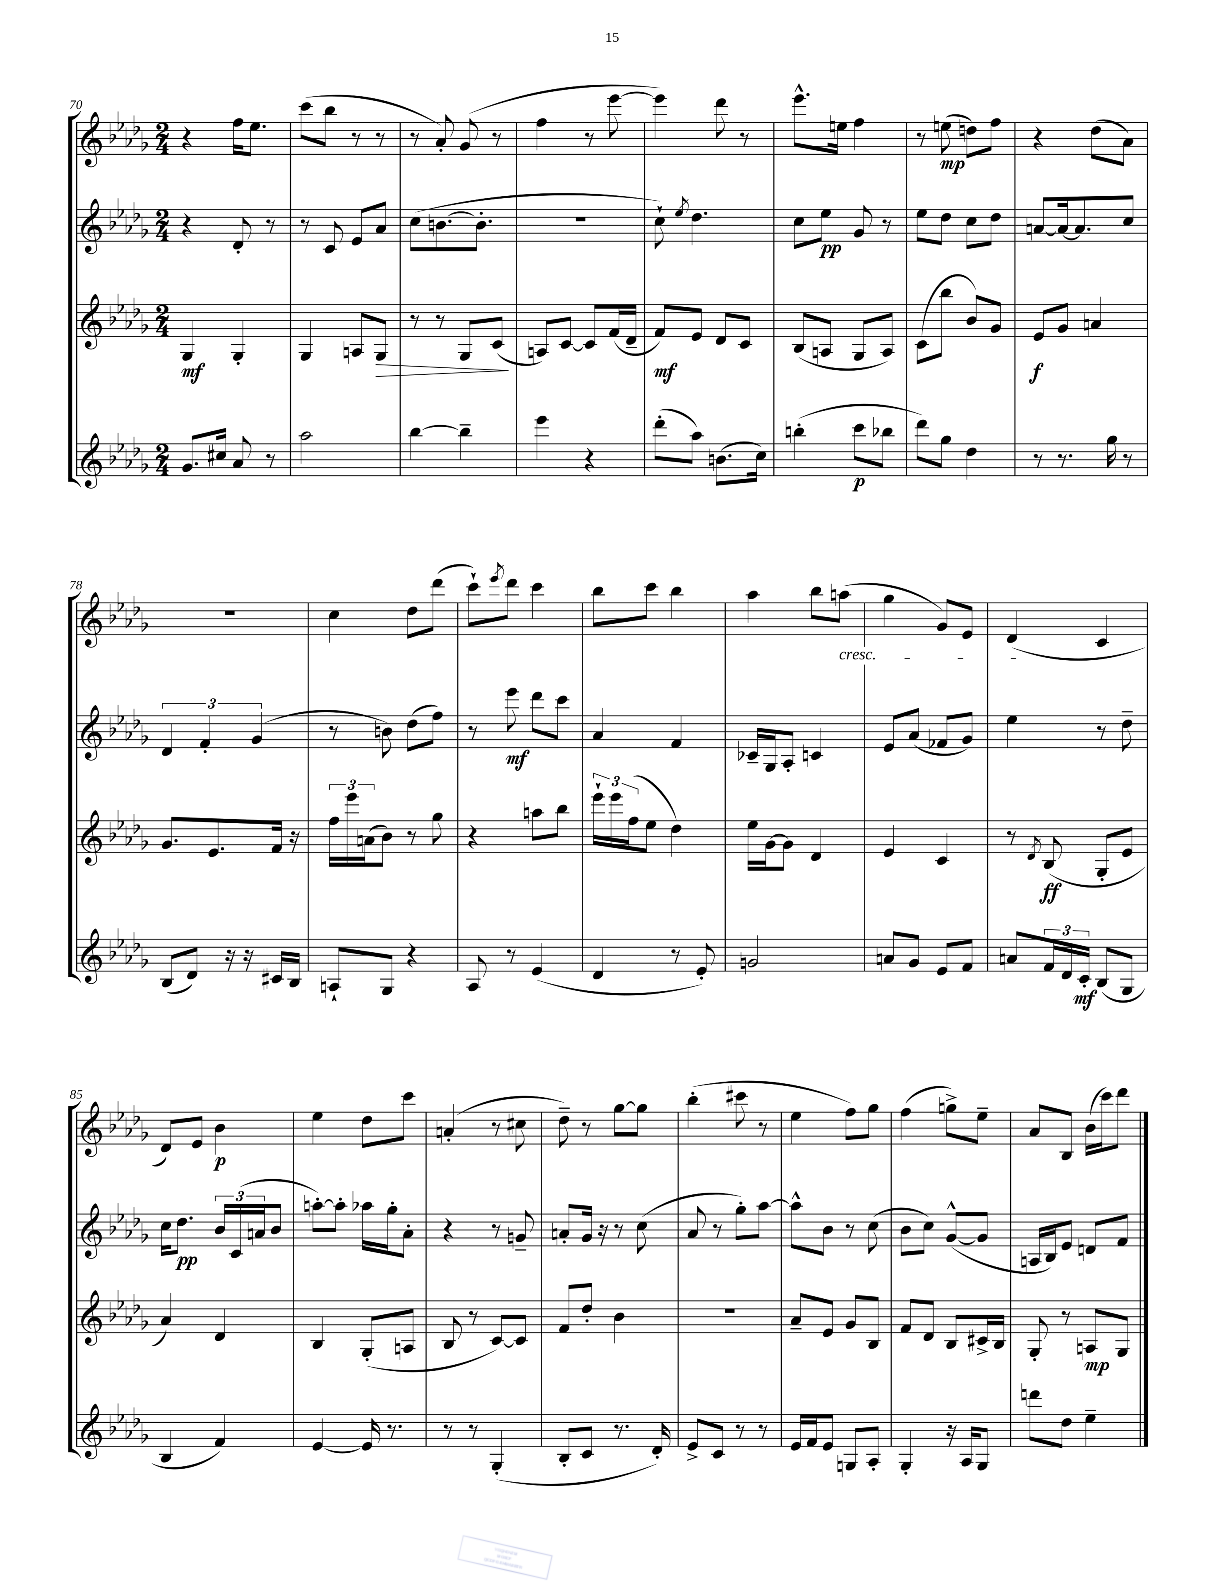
<<
\new StaffGroup <<
\new Staff = "s0" {
    \clef treble \key des \major \numericTimeSignature \time 2/4
    r4 f''16 ees''8. |
    c'''8( bes''8 r8 r8 |
    r8 aes'8-.) ges'8( r8 |
    f''4 r8 ees'''8~ |
    ees'''4) des'''8 r8 |
    ees'''8.-^ e''16 f''4 |
    r8 e''8\mp( d''8) f''8 |
    r4 des''8( aes'8) |
    R2 |
    c''4 des''8 des'''8( |
    c'''8-!) \acciaccatura { ees'''8 } des'''8 c'''4 |
    bes''8 c'''8 bes''4 |
    aes''4 bes''8 a''8\cresc( |
    ges''4 ges'8) ees'8 |
    des'4\!( c'4 |
    des'8) ees'8 bes'4\p |
    ees''4 des''8 c'''8 |
    a'4-.( r8 cis''8 |
    des''8--) r8 ges''8~ ges''8 |
    bes''4-.( cis'''8 r8 |
    ees''4 f''8) ges''8 |
    f''4( g''8->) ees''8-- |
    aes'8 bes8 bes'16( c'''16) des'''8 \bar "|." |
}
\new Staff = "s1" {
    \clef treble \key des \major \numericTimeSignature \time 2/4
    r4 des'8-. r8 |
    r8 c'8 ees'8 aes'8 |
    c''8( b'8.~ b'8.-. |
    R2 |
    c''8-!) \acciaccatura { ees''8 } des''4. |
    c''8 ees''8\pp ges'8 r8 |
    ees''8 des''8 c''8 des''8 |
    a'8~ a'16~ a'8. c''8 |
    \tuplet 3/2 { des'4 f'4-. ges'4( } |
    r8 b'8) des''8( f''8) |
    r8 ees'''8\mf des'''8 c'''8 |
    aes'4 f'4 |
    ces'16-- ges16 aes8-. c'4 |
    ees'8 aes'8( fes'8 ges'8) |
    ees''4 r8 des''8-- |
    c''16 des''8.\pp \tuplet 3/2 { bes'16 c'16( a'16 } bes'8 |
    a''8~-.) a''8-. aes''16 ges''16-. aes'8-. |
    r4 r8 g'8-- |
    a'8-. ges'16 r16 r8 c''8( |
    aes'8 r8 ges''8-.) aes''8~ |
    aes''8-^ bes'8 r8 c''8( |
    bes'8 c''8) ges'8~-^( ges'8 |
    a16 bes16) ees'8 d'8 f'8 \bar "|." |
}
\new Staff = "s2" {
    \clef treble \key des \major \numericTimeSignature \time 2/4
    ges4\mf ges4-. |
    ges4 a8 ges8\> |
    r8 r8 ges8 c'8\!( |
    a8) c'8~ c'8 f'16( des'16-- |
    f'8\mf) ees'8 des'8 c'8 |
    bes8( a8 ges8 a8) |
    c'8( bes''8 bes'8) ges'8 |
    ees'8\f ges'8 a'4 |
    ges'8. ees'8. f'16 r16 |
    \tuplet 3/2 { f''16 ees'''16 a'16( } bes'8) r8 ges''8 |
    r4 a''8 bes''8 |
    \tuplet 3/2 { ees'''16-! ees'''16 f''16( } ees''8 des''4) |
    ees''16 ges'16~ ges'8 des'4 |
    ees'4 c'4 |
    r8 \acciaccatura { des'8 } bes8\ff( ges8-. ees'8 |
    aes'4) des'4 |
    bes4 ges8-.( a8 |
    bes8 r8 c'8~) c'8 |
    f'8 des''8-. bes'4 |
    R2 |
    aes'8-- ees'8 ges'8 bes8 |
    f'8 des'8 bes8 cis'16-> bes16 |
    ges8-. r8 a8\mp ges8 \bar "|." |
}
\new Staff = "s3" {
    \clef treble \key des \major \numericTimeSignature \time 2/4
    ges'8. cis''16 aes'8 r8 |
    aes''2 |
    bes''4~ bes''4-- |
    ees'''4 r4 |
    des'''8-.( aes''8) b'8.( c''16) |
    b''4-.( c'''8\p bes''8 |
    des'''8) ges''8 des''4 |
    r8 r8. ges''16 r8 |
    bes8( des'8) r16 r16 cis'16 bes16 |
    a8-! ges8 r4 |
    aes8 r8 ees'4( |
    des'4 r8 ees'8-.) |
    g'2 |
    a'8 ges'8 ees'8 f'8 |
    a'8 \tuplet 3/2 { f'16 des'16 c'16-.\mf } bes8( ges8 |
    bes4 f'4) |
    ees'4~ ees'16 r8. |
    r8 r8 ges4-.( |
    bes8-. c'8 r8. des'16-.) |
    ees'8-> c'8 r8 r8 |
    ees'16 f'16 ees'8 g8 aes8-. |
    ges4-. r16 aes16 ges8 |
    d'''8 des''8 ees''4-- \bar "|." |
}
>>
>>
\layout { \context { \Score currentBarNumber = #70 } }
